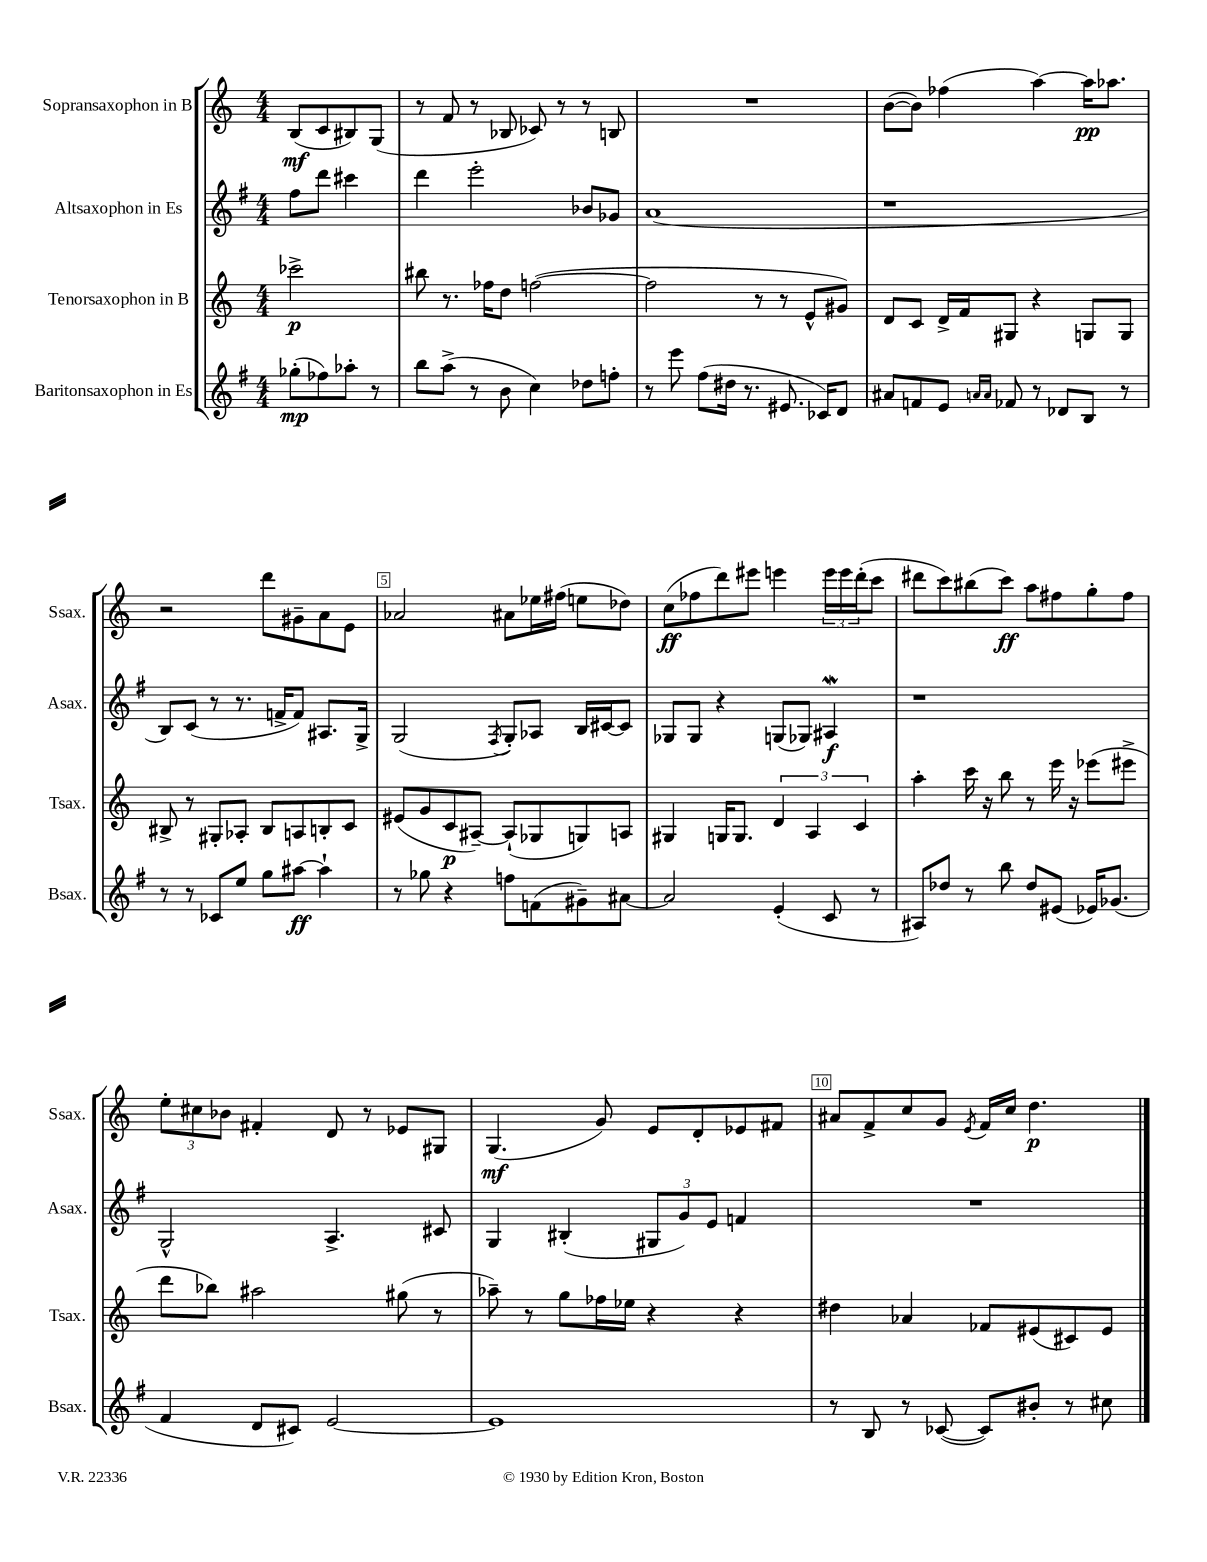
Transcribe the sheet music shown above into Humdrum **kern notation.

**kern	**dynam	**kern	**dynam	**kern	**dynam	**kern	**dynam
*part4	*part4	*part3	*part3	*part2	*part2	*part1	*part1
*staff4	*staff4	*staff3	*staff3	*staff2	*staff2	*staff1	*staff1
*I"Baritonsaxophon in Es	*	*I"Tenorsaxophon in B	*	*I"Altsaxophon in Es	*	*I"Sopransaxophon in B	*
*I'Bsax.	*	*I'Tsax.	*	*I'Asax.	*	*I'Ssax.	*
*clefG2	*	*clefG2	*	*clefG2	*	*clefG2	*
*k[f#]	*	*k[]	*	*k[f#]	*	*k[]	*
*M4/4	*	*M4/4	*	*M4/4	*	*M4/4	*
=	=	=	=	=	=	=	=
(8gg-X'\L	mp	2ccc-X^\	p	8ff#\L	.	(8B/L	mf
8ff-X\)	.	.	.	8ddd\J	.	8c/	.
8aa-X'\J	.	.	.	4ccc#X\	.	8B#X/)	.
8r	.	.	.	.	.	(8G/J	.
=1	=1	=1	=1	=1	=1	=1	=1
8bb\L	.	8bb#X\	.	4ddd\	.	8r	.
(8aa^\J	.	8.r	.	.	.	8f/	.
8r	.	.	.	2eee'\	.	8r	.
.	.	16ff-X\KL	.	.	.	.	.
8b\	.	8dd\J	.	.	.	8B-X/	.
4cc\)	.	([2ffn\	.	.	.	8c-X/)	.
.	.	.	.	.	.	8r	.
8dd-X\L	.	.	.	8b-X/L	.	8r	.
8ffn'\J	.	.	.	8g-X/J	.	8Bn/	.
=2	=2	=2	=2	=2	=2	=2	=2
8r	.	2ff\]	.	(1a	.	1r	.
8eee\	.	.	.	.	.	.	.
(8ff#\L	.	.	.	.	.	.	.
16dd#X\Jk	.	.	.	.	.	.	.
8.r	.	.	.	.	.	.	.
.	.	8r	.	.	.	.	.
8.e#X/	.	8r	.	.	.	.	.
.	.	8e^^/L	.	.	.	.	.
16c-X/KL)	.	.	.	.	.	.	.
8d/J	.	8g#X/J)	.	.	.	.	.
=3	=3	=3	=3	=3	=3	=3	=3
8a#X/L	.	8d/L	.	1r	.	([8b\L	.
8fn/	.	8c/J	.	.	.	8b\J])	.
8e/J	.	16d^/LL	.	.	.	(4ff-X\	.
.	.	16f/J	.	.	.	.	.
16qqan/LL	.	.	.	.	.	.	.
16qqa/JJ	.	.	.	.	.	.	.
8f-X/	.	8G#X/J	.	.	.	.	.
8r	.	4r	.	.	.	[4aa\)	.
8d-X/L	.	.	.	.	.	.	.
8B/J	.	8Gn/L	.	.	.	16aa\KL]	pp
.	.	.	.	.	.	8.aa-X\J	.
8r	.	8G/J	.	.	.	.	.
!!LO:LB:g=z
=4	=4	=4	=4	=4	=4	=4	=4
8r	.	8B#X^/	.	8B/L)	.	2r	.
8r	.	8r	.	(8c/J	.	.	.
8c-X/L	.	8G#X'/L	.	8r	.	.	.
8ee/J	.	8A-X'/J	.	8.r	.	.	.
8gg\L	.	8B#/L	.	.	.	8ddd\L	.
.	.	.	.	16fn^/KL	.	.	.
[8aa#X\J	ff	8An/	.	8f/J)	.	8g#X~\	.
4aa#`\]	.	8Bn'/	.	8.A#X/L	.	8a\	.
.	.	8c/J	.	.	.	8e\J	.
.	.	.	.	16G^/Jk	.	.	.
=5	=5	=5	=5	=5	=5	=5	=5
8r	.	(8e#X/L	.	(2G/	.	2a-X/	.
8gg-X\	.	8g/	.	.	.	.	.
4r	.	8c/	p	.	.	.	.
.	.	[8A#X~/J)	.	.	.	.	.
.	.	.	.	8qF#/	.	.	.
8ffn\L	.	(8A#`/L]	.	8G'/L)	.	8a#X\L	.
(8fn\	.	8G-X/	.	8A-X/J	.	16ee-X\L	.
.	.	.	.	.	.	(16ff#X\JJ	.
8g#X~\)	.	8Gn/)	.	16B/LL	.	8een\L	.
.	.	.	.	[16c#X/J	.	.	.
[8a#X\J	.	8An/J	.	8c#/J]	.	8dd-X\J)	.
=6	=6	=6	=6	=6	=6	=6	=6
2a#/]	.	4G#X/	.	8G-X/L	.	(8cc\L	ff
.	.	.	.	8G-/J	.	8ff-X\	.
.	.	16Gn/KL	.	4r	.	8ddd\)	.
.	.	8.G/J	.	.	.	.	.
.	.	.	.	.	.	8eee#X\J	.
(4e'/	.	6d/	.	(8Gn/L	.	4eeen\	.
.	.	.	.	8G-X/J)	.	.	.
.	.	6A/	.	.	.	.	.
8c/	.	.	.	4A#XW/	f	24eee\LL	.
.	.	.	.	.	.	24eee\	.
.	.	6c/	.	.	.	(24ddd'\J	.
8r	.	.	.	.	.	8ccc\J	.
=7	=7	=7	=7	=7	=7	=7	=7
8A#X/L)	.	4aa'\	.	1r	.	8ddd#X\L	.
8dd-X/J	.	.	.	.	.	8ccc\)	.
8r	.	16ccc\	.	.	.	(8bb#X\	.
.	.	16r	.	.	.	.	.
8bb\	.	8bb\	.	.	.	8ccc\J)	ff
8dd-/L	.	8r	.	.	.	8aa\L	.
(8e#X/J	.	16eee\	.	.	.	8ff#X\	.
.	.	16r	.	.	.	.	.
16e-X/KL)	.	(8eee-X\L	.	.	.	8gg'\	.
(8.g-X/J	.	.	.	.	.	.	.
.	.	8eee#X^\J	.	.	.	8ff#\J	.
!!LO:LB:g=z
=8	=8	=8	=8	=8	=8	=8	=8
4f#/	.	8ddd\L	.	2G^^/	.	12ee'\L	.
.	.	.	.	.	.	12cc#X\	.
.	.	8bb-X\J)	.	.	.	.	.
.	.	.	.	.	.	12b-X\J	.
8d/L	.	2aa#X\	.	.	.	4f#X'/	.
8c#X/J)	.	.	.	.	.	.	.
[2e/	.	.	.	4.A^/	.	8d/	.
.	.	.	.	.	.	8r	.
.	.	(8gg#X\	.	.	.	8e-X/L	.
.	.	8r	.	8c#X/	.	8G#X/J	.
=9	=9	=9	=9	=9	=9	=9	=9
1e]	.	8aa-X~\)	.	4G/	.	(4.G/	mf
.	.	8r	.	.	.	.	.
.	.	8gg\L	.	(4B#X'/	.	.	.
.	.	16ff-X\L	.	.	.	8g/)	.
.	.	16ee-X\JJ	.	.	.	.	.
.	.	4r	.	12G#X/L	.	8e/L	.
.	.	.	.	12g/)	.	.	.
.	.	.	.	.	.	8d'/	.
.	.	.	.	12e/J	.	.	.
.	.	4r	.	4fn/	.	8e-X/	.
.	.	.	.	.	.	8f#X/J	.
=10	=10	=10	=10	=10	=10	=10	=10
8r	.	4dd#X\	.	1r	.	8a#X/L	.
8B/	.	.	.	.	.	8f^/	.
8r	.	4a-X/	.	.	.	8cc/	.
([8c-X/	.	.	.	.	.	8g/J	.
.	.	.	.	.	.	8qe/	.
8c-/L])	.	8f-X/L	.	.	.	16f/LL	.
.	.	.	.	.	.	16cc/JJ	.
8b#X'/J	.	(8e#X/	.	.	.	4.dd\	p
8r	.	8c#X/)	.	.	.	.	.
8cc#X\	.	8e#/J	.	.	.	.	.
==	==	==	==	==	==	==	==
*-	*-	*-	*-	*-	*-	*-	*-
